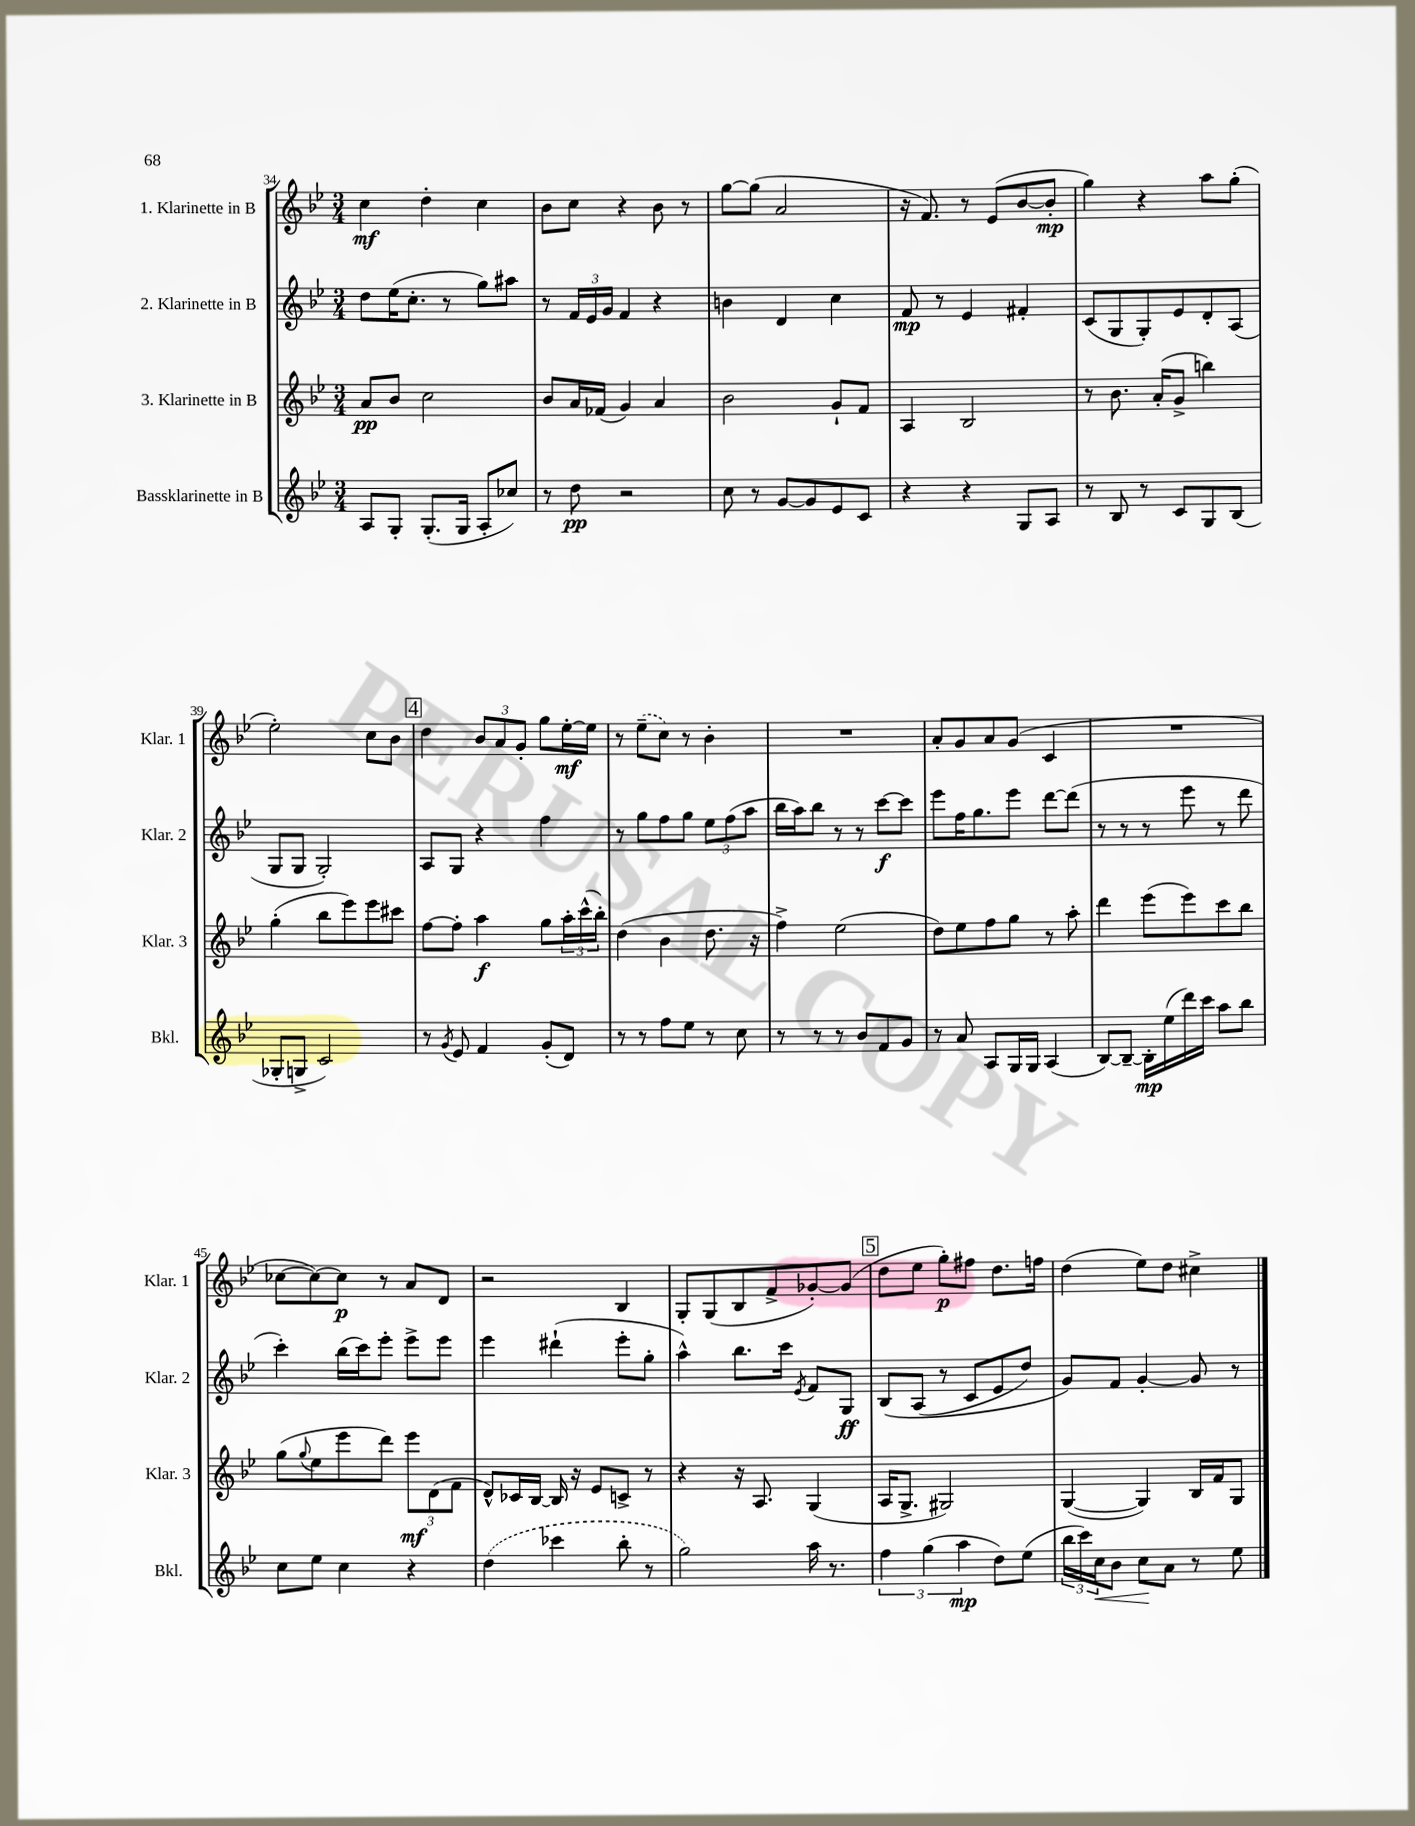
<<
\new StaffGroup <<
\new Staff = "s0" \with { instrumentName = "1. Klarinette in B" shortInstrumentName = "Klar. 1" } {
    \clef treble \key bes \major \numericTimeSignature \time 3/4
    c''4\mf d''4-. c''4 |
    bes'8 c''8 r4 bes'8 r8 |
    g''8~ g''8( a'2 |
    r16 f'8.) r8 ees'8( bes'8~ bes'8-.\mp |
    g''4) r4 a''8 g''8-.( |
    ees''2-.) c''8 bes'8 |
    \mark \markup { \box "4" } d''4 \tuplet 3/2 { bes'8 a'8 g'8-. } g''8 ees''16~-.\mf ees''16 |
    r8 \once \slurDashed ees''8--( c''8) r8 bes'4-. |
    R2. |
    a'8-. g'8 a'8 g'8( c'4 |
    R2. |
    ces''8~ ces''8~) ces''8\p r8 a'8 d'8 |
    r2 bes4 |
    g8-. g8( bes8 f'8-> ges'8~-.) ges'8( |
    \mark \markup { \box "5" } d''8 ees''8 g''8-.\p) fis''8 d''8. f''16 |
    d''4( ees''8) d''8 cis''4-> \bar "|." |
}
\new Staff = "s1" \with { instrumentName = "2. Klarinette in B" shortInstrumentName = "Klar. 2" } {
    \clef treble \key bes \major \numericTimeSignature \time 3/4
    d''8 ees''16( c''8.-. r8 g''8) ais''8 |
    r8 \tuplet 3/2 { f'16 ees'16 g'16 } f'4 r4 |
    b'4 d'4 c''4 |
    f'8\mp r8 ees'4 fis'4-. |
    c'8( g8 g8-.) ees'8 d'8-. a8( |
    g8 g8 g2-.) |
    \mark \markup { \box "4" } a8 g8 r4 f''4 |
    r8 g''8 f''8 g''8 \tuplet 3/2 { ees''8 f''8( a''8 } |
    bes''16 a''16) bes''8 r8 r8 c'''8~\f c'''8 |
    ees'''8 f''16 g''8. ees'''8 d'''8~ d'''8( |
    r8 r8 r8 ees'''8 r8 d'''8 |
    c'''4-.) bes''16( c'''16) ees'''8-. ees'''8-> ees'''8 |
    ees'''4 dis'''4-!( ees'''8-. g''8-. |
    a''4-^) bes''8. c'''16 \acciaccatura { ees'8 } f'8 g8\ff |
    \mark \markup { \box "5" } bes8\( a8( r8 c'8 ees'8 d''8) |
    g'8\) f'8 g'4~-. g'8 r8 \bar "|." |
}
\new Staff = "s2" \with { instrumentName = "3. Klarinette in B" shortInstrumentName = "Klar. 3" } {
    \clef treble \key bes \major \numericTimeSignature \time 3/4
    a'8\pp bes'8 c''2 |
    bes'8 a'16 fes'16( g'4) a'4 |
    bes'2 g'8-! f'8 |
    a4 bes2 |
    r8 bes'8. a'16-.( g'8-> b''4) |
    g''4-.( bes''8 ees'''8) ees'''8 cis'''8 |
    \mark \markup { \box "4" } f''8~ f''8-. a''4\f g''8 \tuplet 3/2 { a''16-. c'''16-^( bes''16-.) } |
    d''4( bes'4 d''8. r16 |
    f''4->) ees''2( |
    d''8) ees''8 f''8 g''8 r8 a''8-. |
    d'''4 ees'''8( ees'''8) c'''8 bes''8 |
    g''8( \appoggiatura { g''8 } ees''8 ees'''8 d'''8) \tuplet 3/2 { ees'''8\mf d'8( f'8 } |
    d'8-^) ces'16 bes16~ bes16 r16 ees'8 c'8-> r8 |
    r4 r16 a8. g4( |
    \mark \markup { \box "5" } a16 g8.-> gis2) |
    g4~( g4) bes16 f'16 g8 \bar "|." |
}
\new Staff = "s3" \with { instrumentName = "Bassklarinette in B" shortInstrumentName = "Bkl." } {
    \clef treble \key bes \major \numericTimeSignature \time 3/4
    a8 g8-. g8.-.( g16 a8-. ces''8) |
    r8 d''8\pp r2 |
    c''8 r8 g'8~ g'8 ees'8 c'8 |
    r4 r4 g8 a8 |
    r8 bes8 r8 c'8 g8 bes8( |
    ges8-. g8-> c'2) |
    \mark \markup { \box "4" } r8 \acciaccatura { g'8 } ees'8 f'4 g'8-.( d'8) |
    r8 r8 f''8 ees''8 r8 c''8 |
    r8 r8 r8 bes'8 f'8 g'8 |
    r8 a'8 a8 g16 g16 a4( |
    bes8~) bes8~-- bes16-.\mp ees''16( d'''16) c'''16 a''8 bes''8 |
    c''8 ees''8 c''4 r4 |
    \once \slurDashed d''4( ces'''4 bes''8-. r8 |
    g''2) a''16 r8. |
    \mark \markup { \box "5" } \tuplet 3/2 { f''4 g''4( a''4\mp } d''8) ees''8( |
    \tuplet 3/2 { bes''16 c'''16) c''16\< } bes'8 c''8\! a'8 r8 ees''8 \bar "|." |
}
>>
>>
\layout { \context { \Score currentBarNumber = #34 } }
